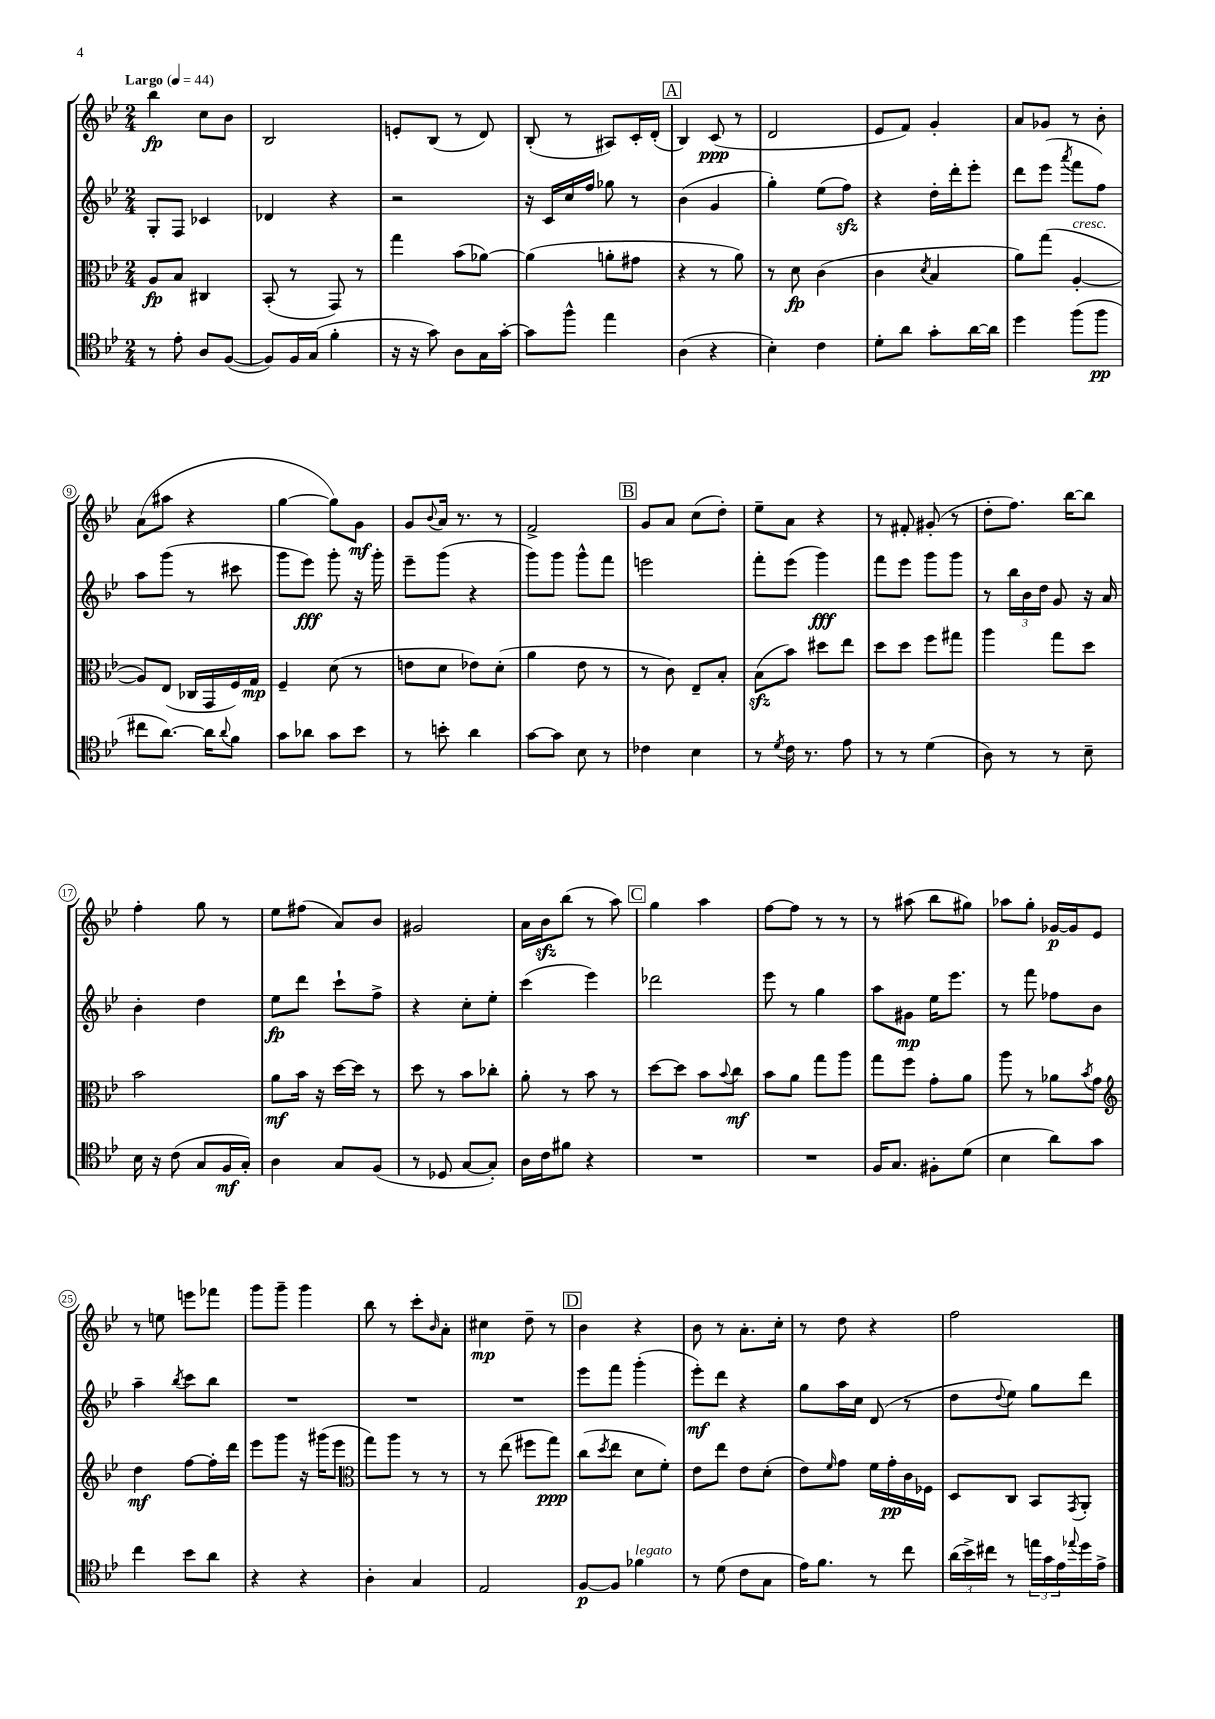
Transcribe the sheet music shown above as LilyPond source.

<<
\new StaffGroup <<
\new Staff = "s0" {
    \clef treble \key bes \major \numericTimeSignature \time 2/4 \tempo "Largo" 4 = 44
    bes''4\fp c''8 bes'8 |
    bes2 |
    e'8-. bes8( r8 d'8) |
    bes8-.( r8 ais8) c'16-. d'16-.( |
    \mark \markup { \box "A" } bes4) c'8\ppp( r8 |
    d'2 |
    ees'8 f'8) g'4-. |
    a'8 ges'8 r8 bes'8-. |
    a'8( ais''8 r4 |
    g''4~ g''8) g'8\mf |
    g'8 \appoggiatura { bes'8 } a'16 r8. r8 |
    f'2-> |
    \mark \markup { \box "B" } g'8 a'8 c''8( d''8-.) |
    ees''8-- a'8 r4 |
    r8 fis'8-. gis'8-.( r8 |
    d''8-. f''8.) bes''16~ bes''8 |
    f''4-. g''8 r8 |
    ees''8 fis''8( a'8) bes'8 |
    gis'2 |
    a'16 bes'16\sfz bes''8( r8 a''8) |
    \mark \markup { \box "C" } g''4 a''4 |
    f''8~ f''8 r8 r8 |
    r8 ais''8( bes''8 gis''8) |
    aes''8 g''8-. ges'16~\p ges'16 ees'8 |
    r8 e''8 e'''8 fes'''8 |
    g'''8 g'''8-- g'''4 |
    bes''8 r8 c'''8-. \grace { bes'16 } a'8-. |
    cis''4\mp d''8-- r8 |
    \mark \markup { \box "D" } bes'4 r4 |
    bes'8 r8 a'8.-. c''16-. |
    r8 d''8 r4 |
    f''2 \bar "|." |
}
\new Staff = "s1" {
    \clef treble \key bes \major \numericTimeSignature \time 2/4
    g8-. f8 ces'4 |
    des'4 r4 |
    r2 |
    r16 c'16 c''16 f''16 ges''8 r8 |
    \mark \markup { \box "A" } bes'4( g'4 |
    g''4-.) ees''8( f''8\sfz) |
    r4 d''16-. d'''16-. ees'''8-. |
    d'''8 ees'''8( \acciaccatura { a'''8 } f'''8 f''8) |
    a''8 g'''8( r8 cis'''8 |
    g'''8 ees'''8\fff) g'''8-. r16 g'''16-. |
    ees'''8-- g'''8( r4 |
    g'''8) g'''8 g'''8-^ f'''8 |
    \mark \markup { \box "B" } e'''2 |
    f'''8-. ees'''8( g'''4\fff) |
    f'''8 ees'''8 g'''8 g'''8 |
    r8 \tuplet 3/2 { bes''16 bes'16 d''16 } g'8 r16 a'16 |
    bes'4-. d''4 |
    ees''8\fp d'''8 c'''8-! f''8-> |
    r4 c''8-. ees''8-. |
    c'''4( ees'''4) |
    \mark \markup { \box "C" } des'''2 |
    ees'''8 r8 g''4 |
    a''8 gis'8\mp ees''16 ees'''8. |
    r8 f'''8 fes''8 bes'8 |
    a''4-- \acciaccatura { bes''8 } c'''8 bes''8 |
    R2 |
    R2 |
    R2 |
    \mark \markup { \box "D" } ees'''8 f'''8 g'''4-.( |
    ees'''8-.\mf) d'''8 r4 |
    g''8 a''16 c''16 d'8( r8 |
    d''8 \appoggiatura { d''8 } ees''8) g''8 d'''8 \bar "|." |
}
\new Staff = "s2" {
    \clef alto \key bes \major \numericTimeSignature \time 2/4
    a8\fp bes8 cis4 |
    bes,8-.( r8 g,8) r8 |
    g''4 bes'8( aes'8~) |
    aes'4( a'8-. gis'8 |
    \mark \markup { \box "A" } r4 r8 a'8) |
    r8 d'8\fp c'4( |
    c'4 \acciaccatura { d'8 } bes4 |
    a'8) g''8( a4~-.^\markup { \italic "cresc." } |
    a8) ees8( ces16 g,16 f16) g16\mp |
    f4-- d'8( r8 |
    e'8 d'8 ees'8) d'8-.( |
    a'4 ees'8 r8 |
    \mark \markup { \box "B" } r8 c'8) ees8-- bes8-. |
    bes8\sfz( bes'8) dis''8 ees''8 |
    d''8 d''8 f''8 gis''8 |
    a''4 g''8 d''8 |
    bes'2 |
    a'8\mf bes'16 r16 d''16~ d''16 r8 |
    d''8 r8 bes'8 ces''8-. |
    a'8-. r8 bes'8 r8 |
    \mark \markup { \box "C" } d''8~ d''8 bes'8 \appoggiatura { bes'8 } c''8\mf |
    bes'8 a'8 g''8 a''8 |
    g''8 f''8 g'8-. a'8 |
    a''8 r8 aes'8 \acciaccatura { bes'8 } g'8 |
    \clef treble d''4\mf f''8~ f''16-. d'''16 |
    ees'''8 g'''8 r16 gis'''16( ees'''8 |
    \clef alto g''8) a''8 r8 r8 |
    r8 ees''8( fis''8 g''8\ppp) |
    \mark \markup { \box "D" } c''8( \acciaccatura { d''8 } ees''8 d'8 f'8-.) |
    ees'8 ees''8 ees'8 d'8-.( |
    ees'8) \grace { f'16 } g'8 f'16 g'16-.\pp c'16 fes16 |
    d8 c8 bes,8 \acciaccatura { g,8 } a,8-. \bar "|." |
}
\new Staff = "s3" {
    \clef tenor \key bes \major \numericTimeSignature \time 2/4
    r8 ees'8-. a8 f8~( |
    f8) f16 g16( f'4-. |
    r16 r16 g'8) a8 g16 g'16~-. |
    g'8 f''8-^ ees''4 |
    \mark \markup { \box "A" } a4( r4 |
    bes4-.) c'4 |
    d'8-. a'8 g'8-. a'16~ a'16 |
    d''4 f''8( f''8\pp |
    cis''8 a'8.~) a'16 \appoggiatura { a'8 } f'8 |
    g'8 aes'8 g'8 bes'8 |
    r8 b'8-. a'4 |
    g'8~ g'8 bes8 r8 |
    \mark \markup { \box "B" } ces'4 bes4 |
    r8 \acciaccatura { d'8 } c'16 r8. ees'8 |
    r8 r8 d'4( |
    a8) r8 r8 bes8-- |
    bes16 r16 c'8( g8 f16\mf g16-.) |
    a4 g8 f8( |
    r8 des8 g8~ g8-.) |
    a16 c'16 fis'8 r4 |
    \mark \markup { \box "C" } R2 |
    R2 |
    f16 g8. fis8-. d'8( |
    bes4 a'8) g'8 |
    c''4 bes'8 a'8 |
    r4 r4 |
    a4-. g4 |
    ees2 |
    \mark \markup { \box "D" } f8~\p f8 fes'4^\markup { \italic "legato" } |
    r8 d'8( c'8 g8 |
    ees'16) f'8. r8 c''8 |
    \tuplet 3/2 { a'16( bes'16->) cis''16 } r8 \tuplet 3/2 { e''16 g'16 ees'16 } \appoggiatura { ees''8 } d''16 ees'16-> \bar "|." |
}
>>
>>
\layout { \context { \Score \override BarNumber.stencil = #(make-stencil-circler 0.1 0.3 ly:text-interface::print) } }
